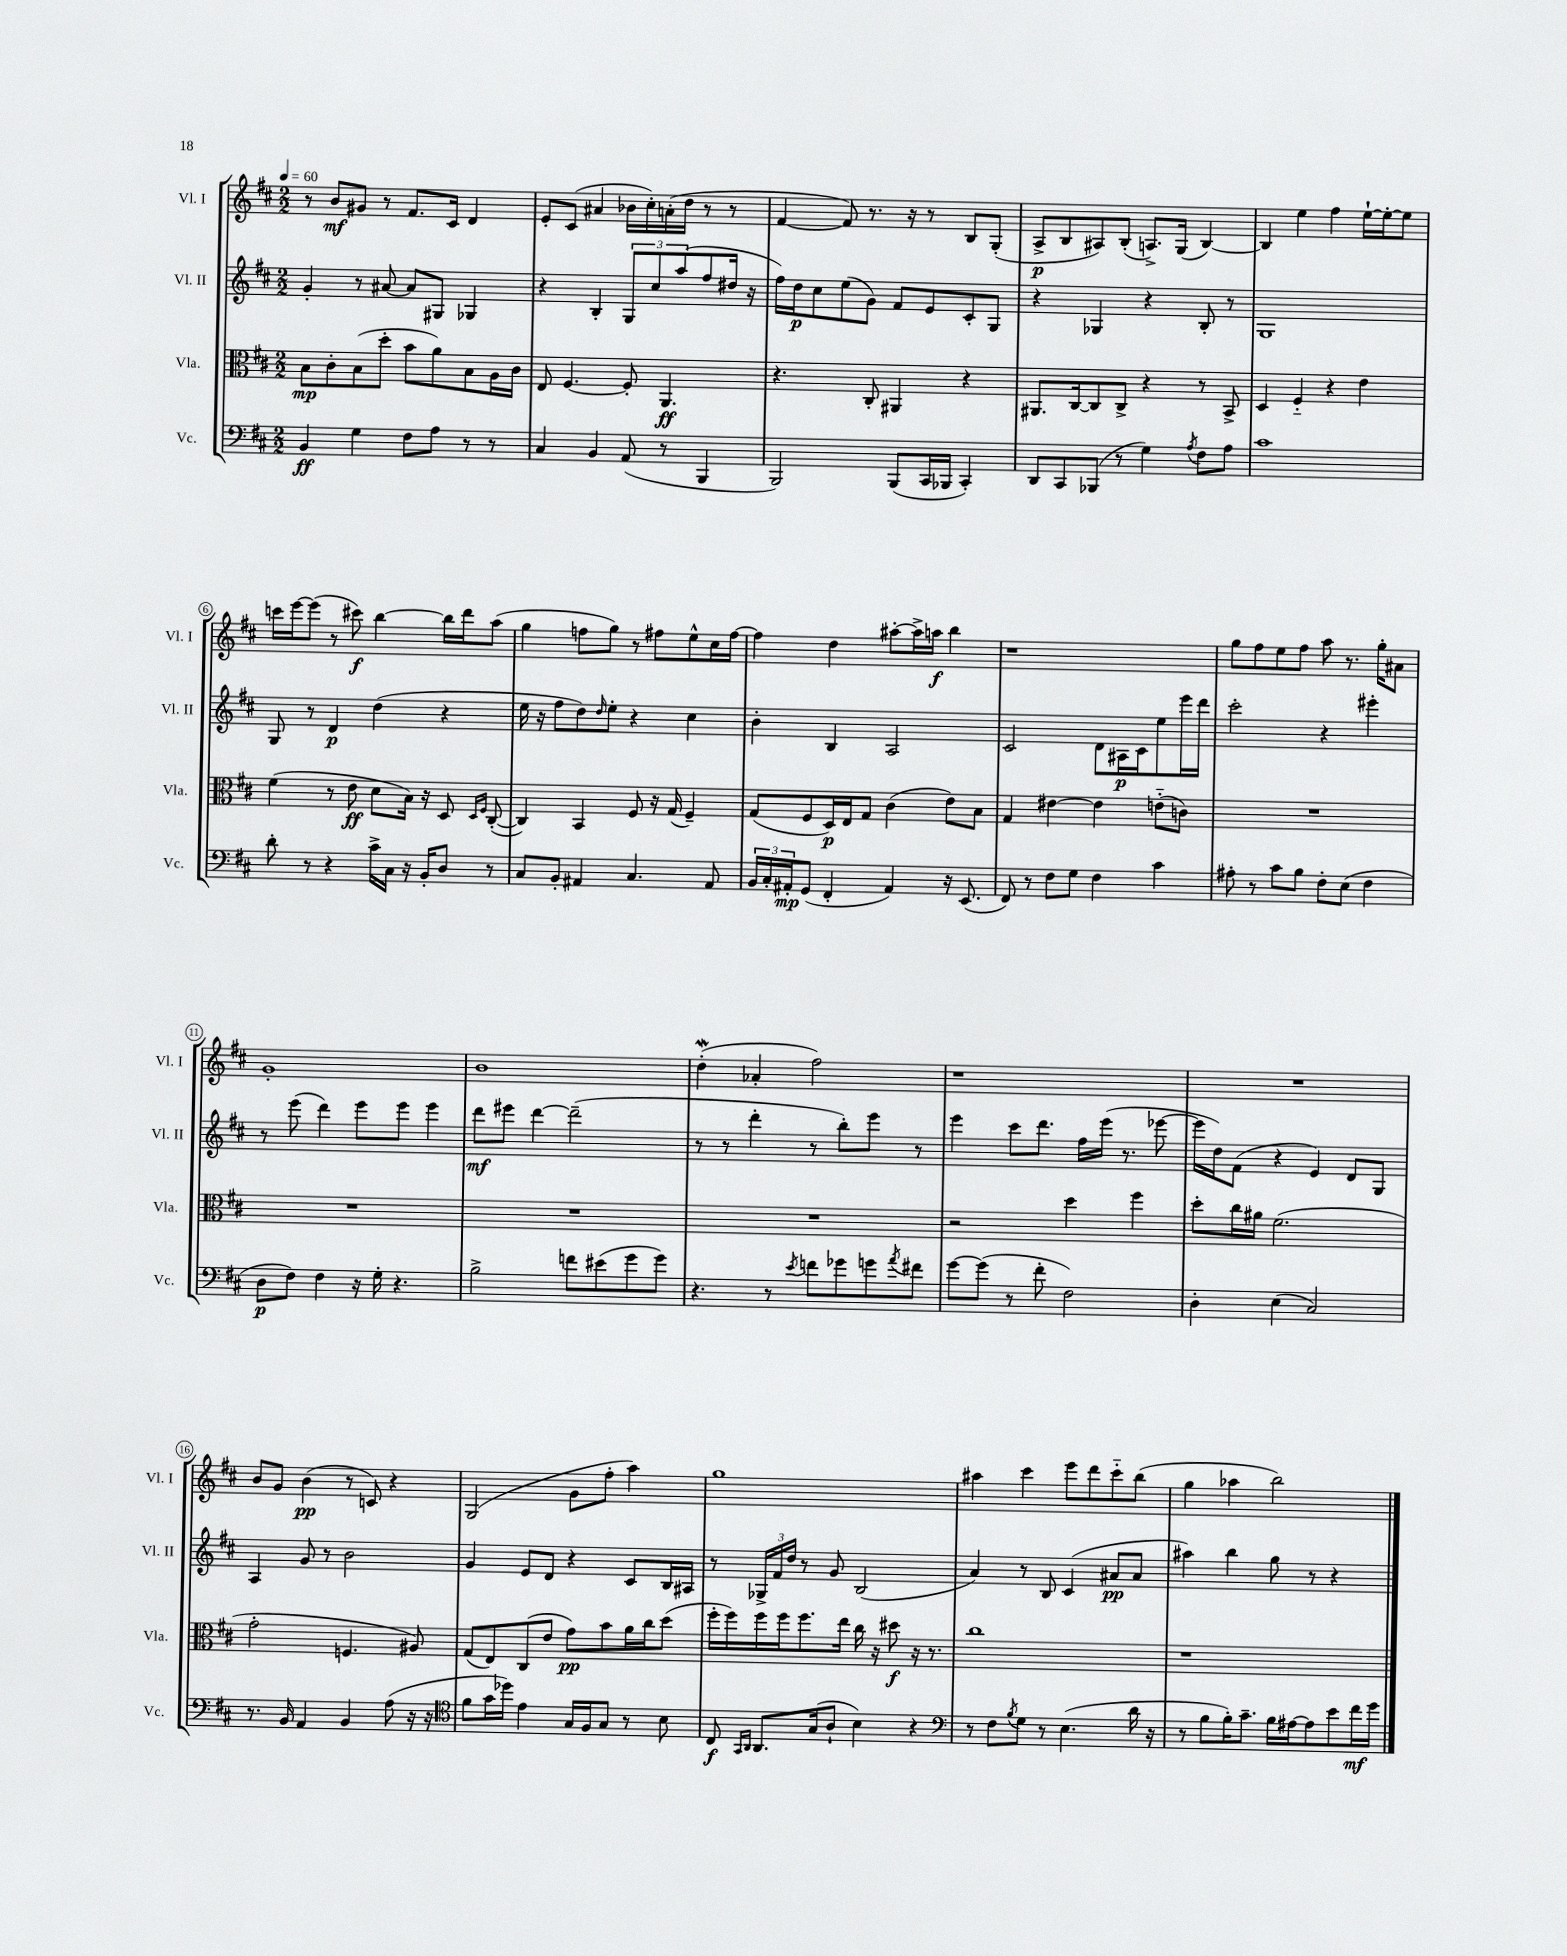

**kern	**kern	**kern	**kern
*staff4	*staff3	*staff2	*staff1
*clefF4	*clefC3	*clefG2	*clefG2
*k[f#c#]	*k[f#c#]	*k[f#c#]	*k[f#c#]
*M2/2	*M2/2	*M2/2	*M2/2
*MM60	*MM60	*MM60	*MM60
4BB	8B	4g'	8r
.	8c#'	.	8b
4G	(8B	8r	8g#
.	8dd'	[8a#	8r
8F#	8b	8a#]	8.f#
8A	8a)	8G#	.
.	.	.	16c#
8r	8B	4G-	4d
8r	16A	.	.
.	16c#	.	.
=	=	=	=
4C#	8E	4r	8e'
.	[4.F#	.	(8c#
4BB	.	4B'	4a#
(8AA	8F#']	12G	16b-
.	.	.	16cc#')
.	.	12cc#	.
8r	4.AA	.	(16a'
.	.	(12aa	.
.	.	.	16dd
4BBB	.	8ff#	8r
.	.	16dd#	8r
.	.	16r	.
=	=	=	=
2BBB)	4.r	16ff#)	[4f#
.	.	16dd	.
.	.	8cc#	.
.	.	(8ee	8f#])
.	8C#'	8g)	8.r
(8BBB	4AA#	8f#	.
.	.	.	16r
16CC#	.	8e	8r
16BBB-	.	.	.
4CC#')	4r	8c#'	8B
.	.	8G	(8G'
=	=	=	=
8DD	8.AA#	4r	8A^
8CC#	.	.	8B
.	[16C#	.	.
(8BBB-	8C#]	4G-	8A#)
8r	8C#^	.	(8B'
4G)	4r	4r	8.A^)
.	.	.	(16G
8qA	.	.	.
8F#	8r	8B'	[4B)
8A	8BB^	8r	.
=	=	=	=
1c#	4D	1G	4B]
.	4F#'~	.	4ee
.	4r	.	4ff#
.	4e	.	[16ee`
.	.	.	16ee'_
.	.	.	8ee]
=	=	=	=
8d'	(4f#	8G	16ccc
.	.	.	[16eee
8r	.	8r	(8eee]
4r	8r	4d	8r
.	8e	.	8ccc#)
16c#^	8d	(4dd	[4bb
16C#	.	.	.
16r	16B)	.	.
16BB'	16r	.	.
8D	8D	4r	16bb]
.	.	.	16ddd
.	16qqD	.	.
.	16qqF#	.	.
8r	([8C#'	.	(8aa
=	=	=	=
8C#	4C#])	16ee	4gg
.	.	16r	.
8BB'	.	8ff#	.
4AA#	4BB	8dd)	8ff
.	.	16qqdd	.
.	.	8ee'	8gg)
4.C#	8F#	4r	8r
.	16r	.	8ff#
.	(16G	.	.
.	4F#~)	4cc#	8ee^^
8AA#	.	.	16cc#
.	.	.	[16ff#
=	=	=	=
24BB	(8G	4b'	4ff#]
24C#'	.	.	.
24AA#'	.	.	.
(8GG	8F#	.	.
4FF#'	16D)	4B	4dd
.	16E	.	.
.	8G	.	.
4AA#)	(4c#	2A	[8aa#'
.	.	.	16aa#^]
.	.	.	16aa
16r	8e)	.	4bb
(8.EE	.	.	.
.	8B	.	.
=	=	=	=
8FF#)	4G	2c#	1r
8r	.	.	.
8F#	[4e#	.	.
8G	.	.	.
4F#	4e#]	8d	.
.	.	16A#	.
.	.	16c#	.
4c#	(8e'~	8ee	.
.	8c)	16eee	.
.	.	16ddd	.
=	=	=	=
8A#'	1r	2ccc#'	8gg
8r	.	.	8ff#
8c#	.	.	8ee
8B	.	.	8ff#
8F#'	.	4r	8aa
(8E	.	.	8.r
4F#	.	4eee#'	.
.	.	.	16gg'
.	.	.	8a#
=	=	=	=
8D	1r	8r	1g'
8F#)	.	(8eee	.
4F#	.	4ddd)	.
16r	.	8eee	.
16G'	.	.	.
4.r	.	8eee	.
.	.	4eee	.
=	=	=	=
2B^	1r	8ddd	1b
.	.	8eee#	.
.	.	[4ddd	.
8f	.	(2ddd~]	.
(8e#	.	.	.
8g	.	.	.
8g)	.	.	.
=	=	=	=
4.r	1r	8r	(4dd'
.	.	8r	.
.	.	4ddd'	4a-'
8r	.	.	.
8qe	.	.	.
8f	.	8r	2ff#)
8g-	.	8bb')	.
8g	.	8eee	.
8qa	.	.	.
8f#	.	8r	.
=	=	=	=
[8g	2r	4eee	1r
(8g]	.	.	.
8r	.	8ccc#	.
8f#'	.	8.ddd	.
2F#)	4dd	.	.
.	.	16ff#	.
.	.	(16eee	.
.	.	8.r	.
.	4ff#	.	.
.	.	[8eee-	.
=	=	=	=
4D'	8dd'	16eee-]	1r
.	.	16dd)	.
.	16cc#	(8f#	.
.	16a#	.	.
(4E	(2.f#	4r	.
2C#)	.	4e)	.
.	.	8d	.
.	.	8G	.
=	=	=	=
8.r	2g'	4A	8b
.	.	.	8g
16BB	.	.	.
4AA	.	8g	(4b
.	.	8r	.
4BB	4.F	2b	8r
.	.	.	8c)
(8A	.	.	4r
16r	8A#)	.	.
16r	.	.	.
=	=	=	=
*clefC4	*	*	*
8f#	(8G	4g	(2G
16g	8E)	.	.
16dd-)	.	.	.
4e	(8C#	8e	.
.	8e	8d	.
16G	8g)	4r	8g
16F#	.	.	.
8G	8b	.	8ff#'
8r	16a	8c#	4aa)
.	16cc#	.	.
8B	(8dd	16B	.
.	.	16A#	.
=	=	=	=
8C#	16ff#'	8r	1gg
.	16ff#)	.	.
16qqGG	.	.	.
16qqAA	.	.	.
8.AA	16ff#	24G-^	.
.	.	24f#	.
.	16ff#	.	.
.	.	24dd	.
.	8.ff#	8r	.
(16G	.	.	.
8A`	.	8g	.
.	16ee	.	.
4B)	16cc#	(2B	.
.	16r	.	.
.	8dd#	.	.
4r	16r	.	.
.	8.r	.	.
=	=	=	=
*clefF4	*	*	*
8r	1cc#	4a)	4aa#
8F#	.	.	.
8qB	.	.	.
8G	.	8r	4ccc#
8r	.	8B	.
(4.E	.	(4c#	8eee
.	.	.	8ddd
.	.	8a#	8ccc#'~
16d	.	8a#	(8bb
16r	.	.	.
=	=	=	=
8r	1r	4aa#)	4gg
8B	.	.	.
16B')	.	4bb	4aa-
8.c#~	.	.	.
16B	.	8gg	2bb)
[16A#	.	.	.
8A#]	.	8r	.
8e	.	4r	.
16f#	.	.	.
16g	.	.	.
==	==	==	==
*-	*-	*-	*-
